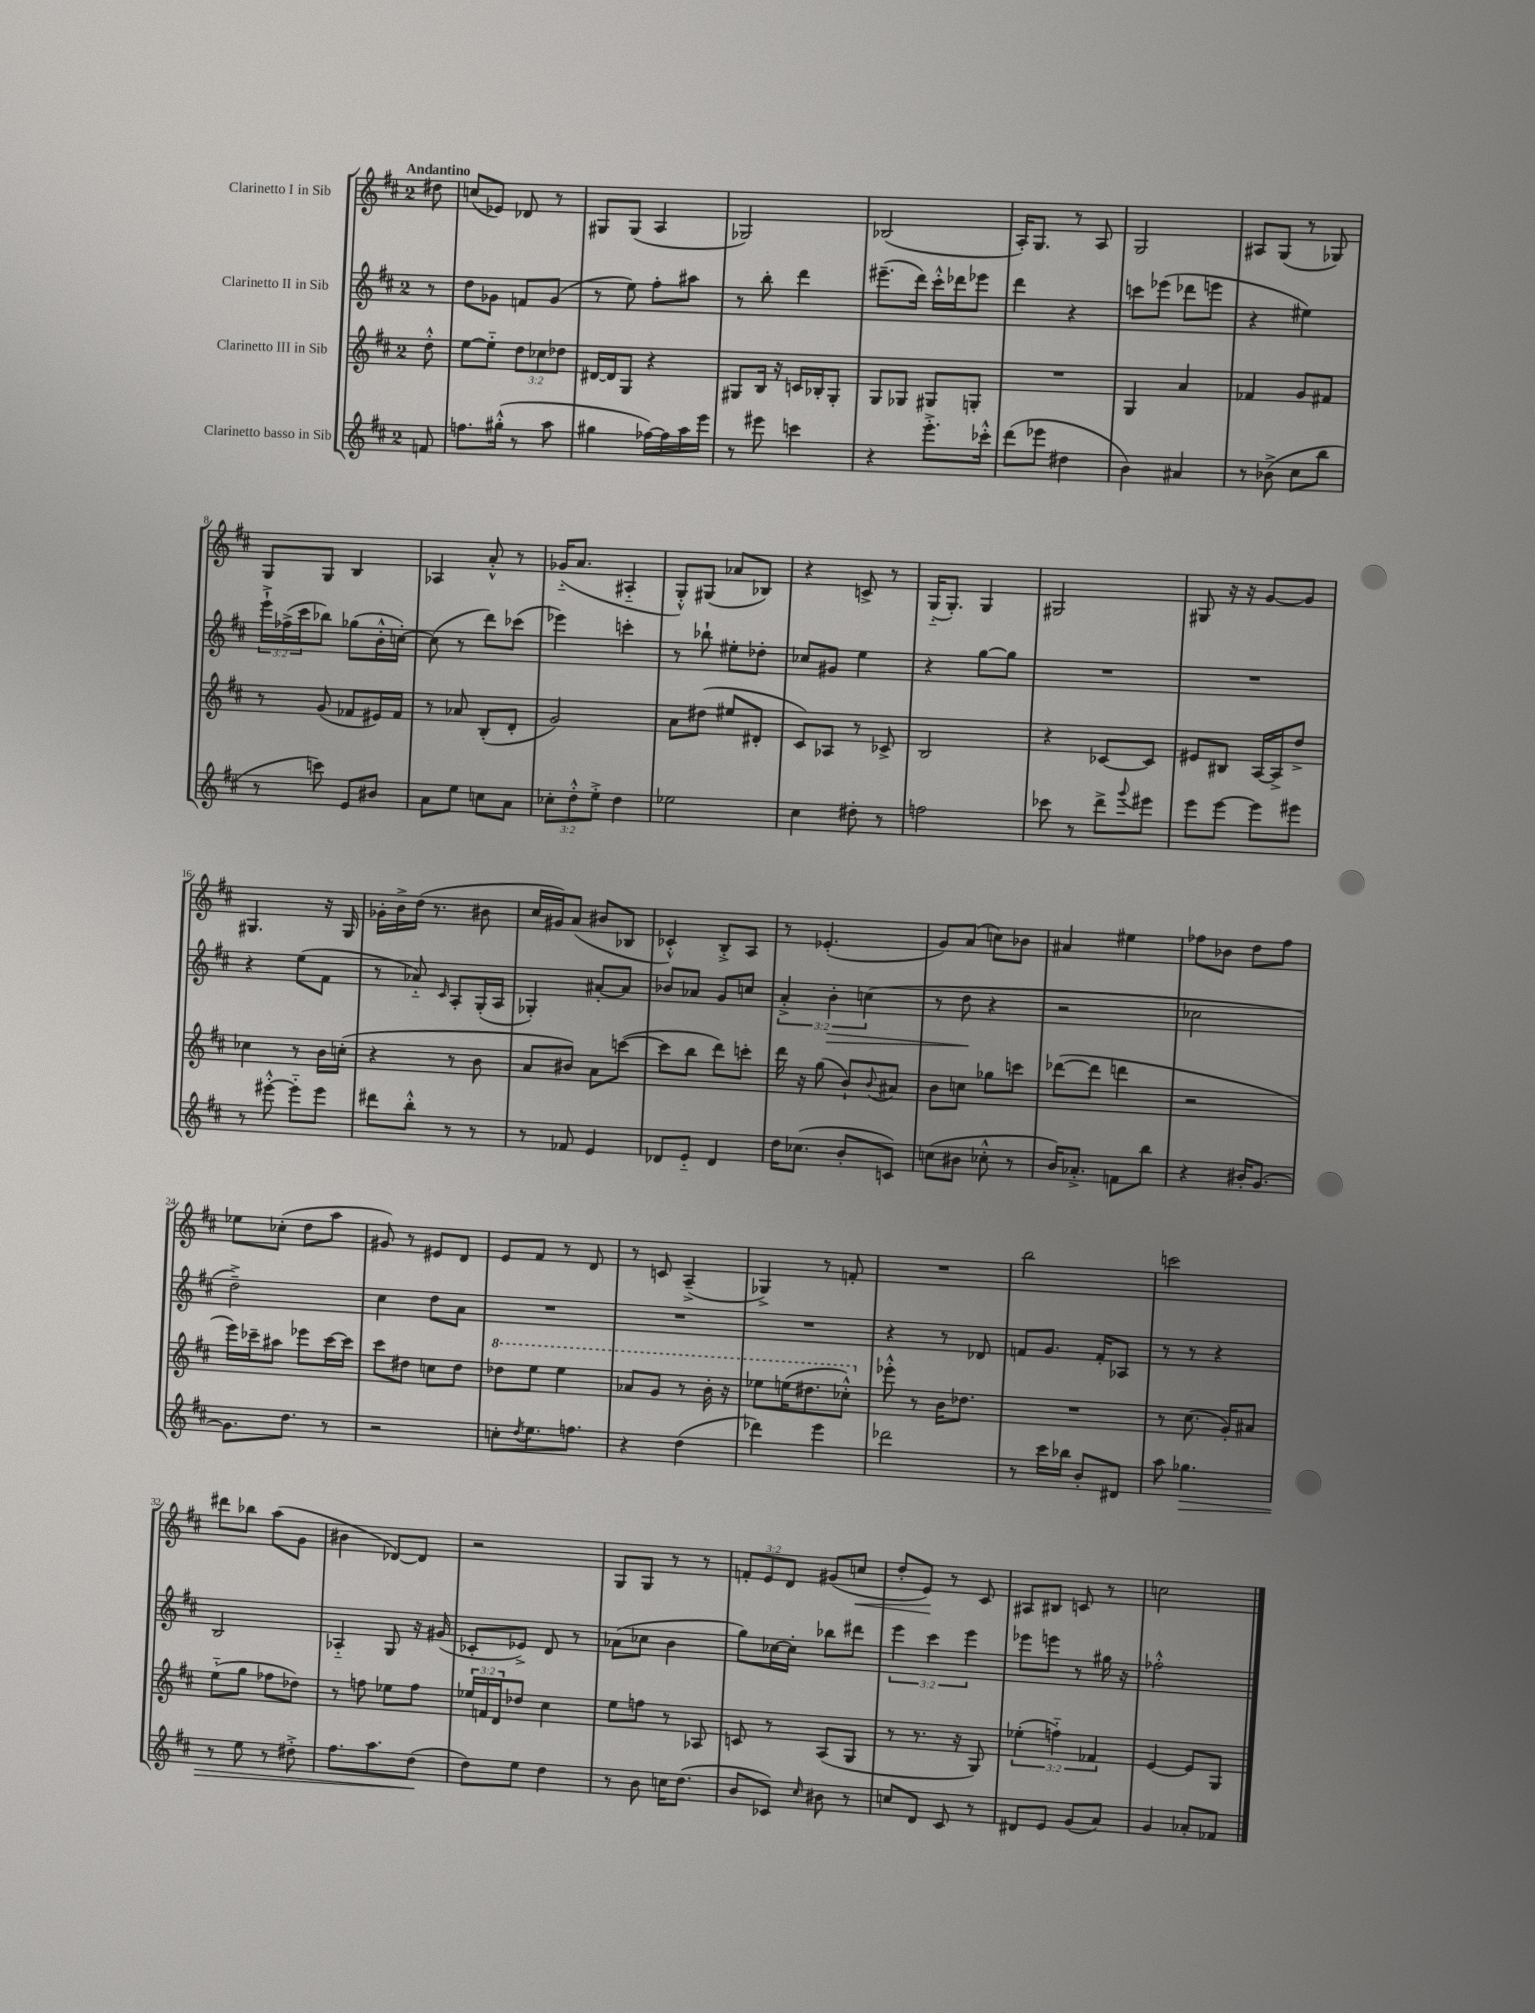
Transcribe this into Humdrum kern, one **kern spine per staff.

**kern	**dynam	**kern	**kern	**dynam	**kern	**dynam
*part4	*part4	*part3	*part2	*part2	*part1	*part1
*staff4	*staff4	*staff3	*staff2	*staff2	*staff1	*staff1
*I"Clarinetto basso in Sib	*	*I"Clarinetto III in Sib	*I"Clarinetto II in Sib	*	*I"Clarinetto I in Sib	*
*clefG2	*	*clefG2	*clefG2	*	*clefG2	*
*k[f#c#]	*	*k[f#c#]	*k[f#c#]	*	*k[f#c#]	*
*M2/4	*	*M2/4	*M2/4	*	*M2/4	*
=	=	=	=	=	=	=
!	!	!	!	!	!LO:TX:a:B:t=Andantino	!
8fn/	.	8dd'^^\	8r	.	8dd#X\	.
=1	=1	=1	=1	=1	=1	=1
8.ffn\L	.	[8ee\L	8dd\L	.	(8ccn/L	.
.	.	8ee\J]	8g-X\J	.	8e-X/J)	.
(16gg#X'^^\Jk	.	.	.	.	.	.
8r	.	12dd\L	8fn/L	.	8d-X/	.
.	.	12cc-X\	.	.	.	.
8aa\	.	.	(8g-/J	.	8r	.
.	.	12dd-X\J	.	.	.	.
=2	=2	=2	=2	=2	=2	=2
4gg#X\	.	[16d#X/LL	8r	.	8G#X/L	.
.	.	16d#/J]	.	.	.	.
.	.	8G/J	8ee\)	.	(8G#/J	.
[16ff-X\LL)	.	4r	8ff#'\L	.	4A/	.
16ff-\]	.	.	.	.	.	.
16aa\	.	.	8aa#X\J	.	.	.
16eee\JJ	.	.	.	.	.	.
=3	=3	=3	=3	=3	=3	=3
8r	.	8G#X/L	8r	.	2G-X/)	.
8eee#X\	.	16B/Jk	8bb'\	.	.	.
.	.	16r	.	.	.	.
4cccn\	.	16cn/LL	4ddd\	.	.	.
.	.	16B-X'/J	.	.	.	.
.	.	8G#'/J	.	.	.	.
=4	=4	=4	=4	=4	=4	=4
4r	.	8G/L	(8.eee#X~\L	.	(2B-X/	.
.	.	8G-X/J	.	.	.	.
.	.	.	16ddd\Jk)	.	.	.
8.eee'^\L	.	8G#X/L	16ccc#'^^\LL	.	.	.
.	.	.	16ddd-X\J	.	.	.
.	.	8Gn'/J	8eee-X\J	.	.	.
16ccc-X'^^\Jk	.	.	.	.	.	.
=5	=5	=5	=5	=5	=5	=5
(8ddd\L	.	2r	4ddd\	.	16A'/KL)	.
.	.	.	.	.	8.G/J	.
8eee-X\J	.	.	.	.	.	.
4dd#X\	.	.	4r	.	8r	.
.	.	.	.	.	8A/	.
=6	=6	=6	=6	=6	=6	=6
4b\)	.	4G/	8cccn\L	.	2G/	.
.	.	.	(8eee-X\J	.	.	.
4a#X/	.	4a/	8ddd-X\L	.	.	.
.	.	.	8eeen\J	.	.	.
=7	=7	=7	=7	=7	=7	=7
8r	.	4f-X/	4r	.	8A#X/L	.
(8b-X^\	.	.	.	.	(8G/J	.
8cc#\L	.	8g/L	4ee#X\)	.	8r	.
8bb\J	.	8f#X/J	.	.	8G-X/)	.
!!LO:LB:g=z
=8	=8	=8	=8	=8	=8	=8
8r	.	8r	24eee`^\LL	.	8G/L	.
.	.	.	(24ff-X^\	.	.	.
.	.	.	24ccc#\J	.	.	.
8cccn\)	.	(8g/	8bb-X\J)	.	8G/J	.
8e/L	.	8f-X/L	(8gg-X\L	.	4B/	.
8b#X/J	.	16e#X/L)	16b'^^\L	.	.	.
.	.	16f-/JJ	[16ccn'\JJ)	.	.	.
=9	=9	=9	=9	=9	=9	=9
8a\L	.	8r	(8cc\]	.	4A-X/	.
8ee\J	.	8a-X/	8r	.	.	.
8ccn\L	.	(8B'/L	8ddd\L)	.	8a'^^/	.
8a\J	.	8d'/J	(8ccc-X\J	.	8r	.
=10	=10	=10	=10	=10	=10	=10
12cc-X'\L	.	2g/)	4eee-X\)	.	(16g-X/KL	.
.	.	.	.	.	8.a/J	.
12dd'^^\	.	.	.	.	.	.
12ee'^\J	.	.	.	.	.	.
4dd\	.	.	4cccn'\	.	4A#X/	.
=11	=11	=11	=11	=11	=11	=11
2ee-X\	.	8a\L	8r	.	8G'^^/L)	.
.	.	(8dd#X\J	8bb-X`\	.	(8G#X/J	.
.	.	8ee#X/L	8ee#X'\L	.	8a-X/L	.
.	.	8d#X'/J	8dd-X'\J	.	8B-X/J)	.
=12	=12	=12	=12	=12	=12	=12
4cc#\	.	8c#/L)	8cc-X/L	.	4r	.
.	.	8A-X/J	8g#X/J	.	.	.
8dd#X'\	.	8r	4ee\	.	8cn^/	.
8r	.	8c-X^/	.	.	8r	.
=13	=13	=13	=13	=13	=13	=13
2ffn\	.	2B/	4r	.	(16G/KL	.
.	.	.	.	.	8.G'/J)	.
.	.	.	[8gg\L	.	4G/	.
.	.	.	8gg\J]	.	.	.
=14	=14	=14	=14	=14	=14	=14
8ccc-X\	.	4r	2r	.	2G#X/	.
8r	.	.	.	.	.	.
8ddd^\L	.	[8c-X/L	.	.	.	.
8qqggg/	.	.	.	.	.	.
8eee#X\J	.	8c-/J]	.	.	.	.
=15	=15	=15	=15	=15	=15	=15
8eee\L	.	8e#X/L	2r	.	8G#X/	.
[8eee\J	.	8B#X/J	.	.	16r	.
.	.	.	.	.	16r	.
8eee\L]	.	[16A/LL	.	.	[8g/L	.
.	.	16A^/J]	.	.	.	.
8eee#X\J	.	8dd^/J	.	.	8g/J]	.
!!LO:LB:g=z
=16	=16	=16	=16	=16	=16	=16
8r	.	4cc-X\	4r	.	4.G#X/	.
[8eee#X'^^\	.	.	.	.	.	.
8eee#\L]	.	8r	(8ee\L	.	.	.
8eee#\J	.	16b\LL	8f#\J	.	16r	.
.	.	(16ccn'\JJ	.	.	16G#/	.
=17	=17	=17	=17	=17	=17	=17
8ddd#X\L	.	4r	8r	.	16g-X'\LL	.
.	.	.	.	.	16b^\	.
8bb'^^\J	.	.	8a-X/)	.	(16dd\JJ	.
.	.	.	.	.	8.r	.
.	.	.	16qqc#/	.	.	.
8r	.	8r	8A'/L	.	.	.
8r	.	8b\	(16G'/L	.	8b#X\	.
.	.	.	16A/JJ	.	.	.
=18	=18	=18	=18	=18	=18	=18
8r	.	8a/L	4G-X'/)	.	16cc#/LL	.
.	.	.	.	.	16g#X/J)	.
8f-X/	.	8b#X/J)	.	.	(8a/J	.
4e/	.	8a\L	[8a#X'/L	.	8b#X/L	.
.	.	([8cccn\J	8a#/J]	.	8B-X/J	.
=19	=19	=19	=19	=19	=19	=19
8d-X/L	.	8ccc\L]	8b-X/L	.	4c-X'^^/)	.
8e/J	.	8bb\J	8a-X/J	.	.	.
4d-/	.	8ddd\L)	8g/L	.	8B'^/L	.
.	.	8cccn'\J	8ccn/J	.	8A/J	.
=20	=20	=20	=20	=20	=20	=20
16dd\KL	.	16ddd\	6a'^/	.	8r	.
(8.cc-X\J	.	16r	.	.	.	.
.	.	(8gg\	.	.	(4.e-X'/	.
!	!	!	!	!LO:HP:b	!	!
.	.	.	6b'\	>	.	.
8b'/L	.	8b`/L)	.	.	.	.
.	.	.	(6ccn\	.	.	.
.	.	8qqb/	.	.	.	.
8cn/J)	.	8a#X/J	.	.	.	.
=21	=21	=21	=21	=21	=21	=21
(8ccn\L	.	8b\L	8r	.	8g/L)	.
8b#X\J	.	8ccn\J	8dd\	.	(8a/J	.
8cc-X'^^\	.	8gg-X\L	4r	]	8ccn\L)	.
8r	.	8cccn\J	.	.	8b-X\J	.
=22	=22	=22	=22	=22	=22	=22
16b/KL)	.	([8ddd-X\L	2r	.	4a#X/	.
8.a-X'^/J	.	.	.	.	.	.
.	.	8ddd-\J]	.	.	.	.
8fn\L	.	4dddn\	.	.	4ee#X\	.
8bb\J	.	.	.	.	.	.
=23	=23	=23	=23	=23	=23	=23
4r	.	2r	2cc-X\	.	8ff-X\L	.
.	.	.	.	.	8b-X\J	.
16b#X'/KL	.	.	.	.	8dd\L	.
[8.g/J	.	.	.	.	.	.
.	.	.	.	.	8ff-\J	.
!!LO:LB:g=z
=24	=24	=24	=24	=24	=24	=24
8.g\L]	.	16eee\LL)	2dd~^\)	.	8ee-X\L	.
.	.	16ccc-X~\J	.	.	.	.
.	.	8aa#X\J	.	.	(8cc-X'\J	.
8.dd\J	.	.	.	.	.	.
.	.	8eee-X\L	.	.	8dd\L	.
8r	.	[16ccc-\L	.	.	8aa\J	.
.	.	16ccc-\JJ]	.	.	.	.
=25	=25	=25	=25	=25	=25	=25
2r	.	8ccc#\L	4cc#\	.	8g#X/)	.
.	.	8dd#X\J	.	.	8r	.
.	.	8ccn\L	8dd\L	.	8e#X/L	.
.	.	8dd#\J	8a\J	.	8d/J	.
=26	=26	=26	=26	=26	=26	=26
*	*	*8va	*	*	*	*
8ccn'\L	.	8ddd-X\L	2r	.	8e/L	.
8qdd/	.	.	.	.	.	.
8.ee\	.	8eee\J	.	.	8f#/J	.
.	.	4eee\	.	.	8r	.
8.ffn\J	.	.	.	.	.	.
.	.	.	.	.	8d/	.
=27	=27	=27	=27	=27	=27	=27
4r	.	8aa-X/L	2r	.	8r	.
.	.	8gg/J	.	.	8cn/	.
(4dd\	.	8r	.	.	(4A~^/	.
.	.	16bb'\	.	.	.	.
.	.	16r	.	.	.	.
=28	=28	=28	=28	=28	=28	=28
4ddd-X\)	.	8eee-X\L	2r	.	4G-X^/)	.
.	.	(16eeen\K	.	.	.	.
.	.	8.ddd#X\	.	.	.	.
4eee\	.	.	.	.	8r	.
.	.	8ccc-X'^^\J)	.	.	8fn'/	.
=29	=29	=29	=29	=29	=29	=29
*	*	*X8va	*	*	*	*
2ddd-X\	.	8eee-X'^^\	4r	.	2r	.
.	.	8r	.	.	.	.
.	.	16b\KL	8r	.	.	.
.	.	8.dd-X\J	.	.	.	.
.	.	.	8d-X/	.	.	.
=30	=30	=30	=30	=30	=30	=30
8r	.	2r	8fn/L	.	2bb\	.
16ccc#\LL	.	.	8.g/J	.	.	.
16bb-X\JJ	.	.	.	.	.	.
8b'/L	.	.	.	.	.	.
.	.	.	16f'/KL	.	.	.
8d#X/J	.	.	8A-X/J	.	.	.
=31	=31	=31	=31	=31	=31	=31
8aa\	.	8r	8r	.	2cccn\	.
!	!LO:HP:b	!	!	!	!	!
4.gg-X\	>	(8.cc#\	8r	.	.	.
.	.	.	4r	.	.	.
.	.	16g'/KL)	.	.	.	.
.	.	8a#X/J	.	.	.	.
!!LO:LB:g=z
=32	=32	=32	=32	=32	=32	=32
8r	.	(8ee\L	2B/	.	8ddd#X\L	.
8ee\	.	8gg\J	.	.	8bb-X\J	.
8r	.	8ff-X\L	.	.	(8aa\L	.
8dd#X'^\	.	8dd-X\J)	.	.	8g\J	.
=33	=33	=33	=33	=33	=33	=33
8.ff#\L	.	8r	4A-X/	.	4b#X\	.
.	.	8ffn\	.	.	.	.
8.aa\	.	.	.	.	.	.
.	.	8ee-X\L	8G/	.	[8d-X/L)	.
(8dd\J	.	8ff\J	16r	.	8d-/J]	.
.	.	.	(16g#X/	.	.	.
.	]	.	.	.	.	.
=34	=34	=34	=34	=34	=34	=34
8dd\L)	.	24ee-X/LL	8c-X'/L	.	2r	.
.	.	24fn/	.	.	.	.
.	.	24d/J	.	.	.	.
8ee\J	.	8dd-X/J	8e-X^/J)	.	.	.
4dd\	.	4cc#\	8d/	.	.	.
.	.	.	8r	.	.	.
=35	=35	=35	=35	=35	=35	=35
8r	.	8ee\L	(8a-X\L	.	8G/L	.
8b\	.	8ffn\J	8cc-X\J	.	8G/J	.
16ccn\KL	.	8r	4b\	.	8r	.
(8.dd\J	.	.	.	.	.	.
.	.	8A-X/	.	.	8r	.
=36	=36	=36	=36	=36	=36	=36
8b/L	.	8cn/	8gg\L)	.	12fn'/L	.
.	.	.	.	.	12e/	.
8c-X/J)	.	8r	[16cc-X\L	.	.	.
.	.	.	.	.	12d/J	.
.	.	.	16cc-'\JJ]	.	.	.
16qqcc#/	.	.	.	.	.	.
8b#X\	.	(8A/L	8bb-X\L	.	(8g#X/L	.
!	!	!	!	!	!	!LO:HP:b
8r	.	8G/J	8ddd#X\J	.	8ccn/J	<
=37	=37	=37	=37	=37	=37	=37
8ccn/L	.	8r	6eee\	.	8dd'/L	.
8d/J	.	8.r	.	.	8e/J)	.
.	.	.	6ccc#\	.	.	.
8c#/	.	.	.	.	8r	[
.	.	16r	.	.	.	.
.	.	.	6eee\	.	.	.
8r	.	8G/)	.	.	8c#/	.
=38	=38	=38	=38	=38	=38	=38
8d#X/L	.	(6ee-X'\	8eee-X\L	.	8A#X/L	.
8e/J	.	.	8eeen\J	.	8B#X/J	.
.	.	6ffn\)	.	.	.	.
(8g/L	.	.	8r	.	8cn/	.
.	.	6f-X/	.	.	.	.
8a/J)	.	.	16gg#X\	.	8r	.
.	.	.	16r	.	.	.
=39	=39	=39	=39	=39	=39	=39
4g/	.	[4e/	2ff-X'^^\	.	2ccn\	.
8a-X'/L	.	8e/L]	.	.	.	.
8f-X/J	.	8G/J	.	.	.	.
==	==	==	==	==	==	==
*-	*-	*-	*-	*-	*-	*-
